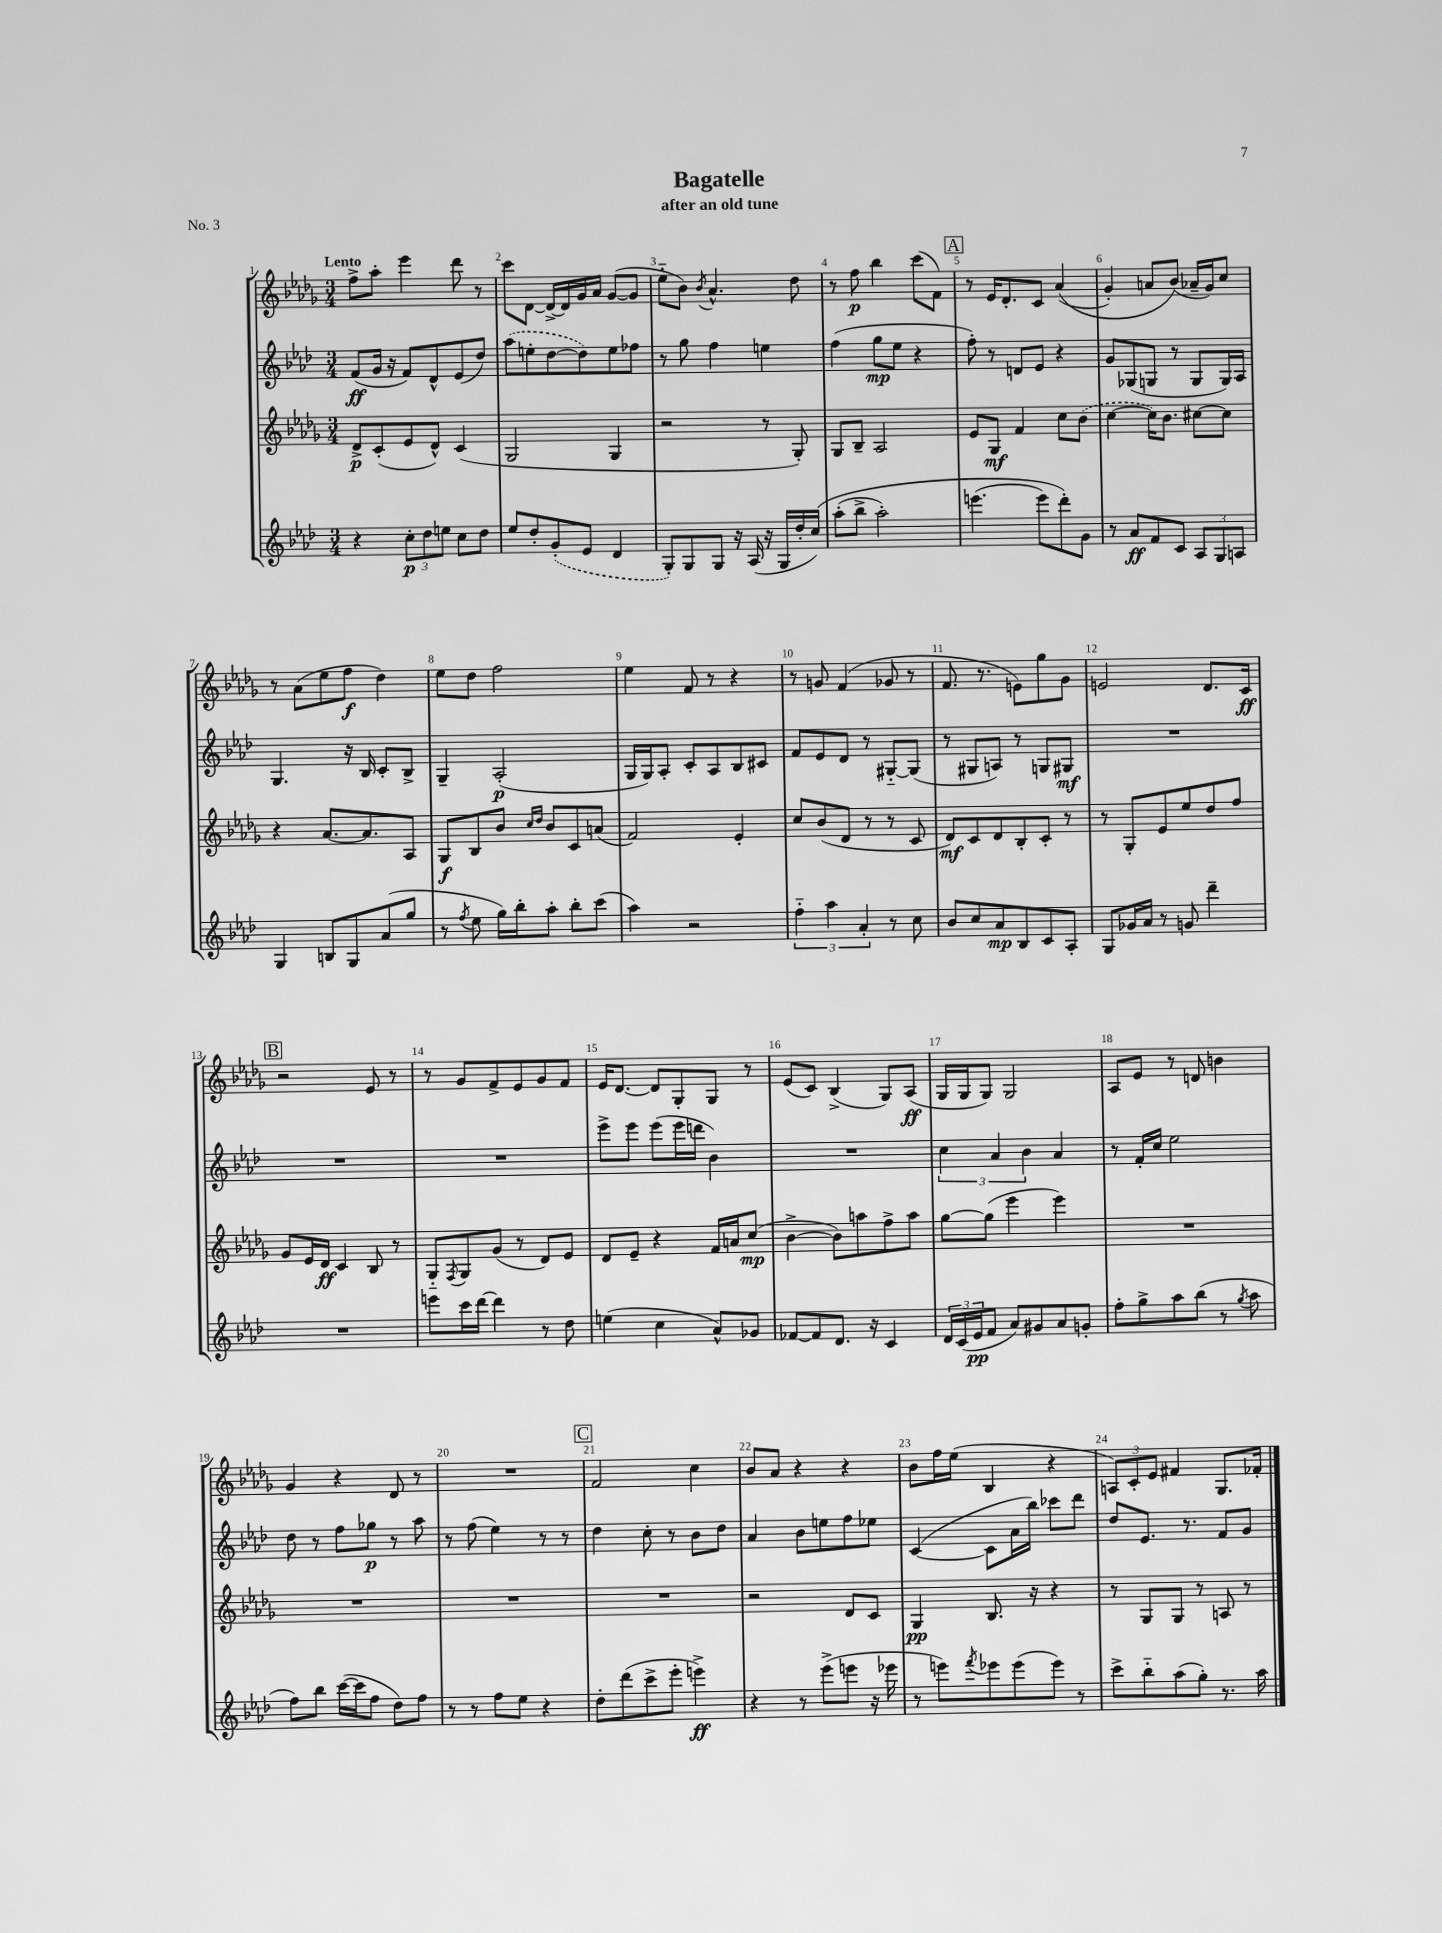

**kern	**kern	**kern	**kern
*staff4	*staff3	*staff2	*staff1
*clefG2	*clefG2	*clefG2	*clefG2
*k[b-e-a-d-]	*k[b-e-a-d-g-]	*k[b-e-a-d-]	*k[b-e-a-d-g-]
*M3/4	*M3/4	*M3/4	*M3/4
4r	8d-^	(8f	8ff^
.	(8c'	16g	8aa-'
.	.	16r	.
12cc'	8e-	8f)	4eee-
12dd-	.	.	.
.	8d-^^)	8d-^^	.
12ee	.	.	.
8cc	(4c	(8e-	8ddd-
8dd-	.	8dd-)	8r
=	=	=	=
8ee-	2G-	(8aa-	8ccc
8dd-'	.	8ee'	[8d-
(8g'	.	[8dd-	16d-^_
.	.	.	16d-]
8e-	.	8dd-])	16g-
.	.	.	16a-
4d-	4G-	8ee	([8g-
.	.	8ff-	8g-]
=	=	=	=
8G')	2r	8r	8ee-'~
8G	.	8gg	8b-)
.	.	.	8qb-
8G	.	4ff	4.a-^^
16r	.	.	.
(16A-	.	.	.
16r	8r	4ee	.
16G	.	.	.
16dd-'	8G-')	.	8dd-
&(16cc)	.	.	.
=	=	=	=
(8aa-'	8G-	(4ff	8r
8bb-^	8B-~	.	8ff
2aa-')	2A-	8gg	4bb-
.	.	8ee-	.
.	.	4r	(8ccc
.	.	.	8f)
=	=	=	=
(4.eee	8e-	8ff')	8r
.	8G-	8r	16e-
.	.	.	8.d-'
.	4f	8d	.
8eee)	.	8e-	8c
8ddd-'&)	8cc	4r	&((4a-
8g	(8b-	.	.
=	=	=	=
8r	[4cc	8g	4g-')
8a-	.	(8G-	.
8f	16cc])	8G	8a
.	8.b-	.	.
8c	.	8r	(8b-&)
12A-	[8cc#	8G	16a-~
.	.	.	16g-)
12G	.	.	.
.	8cc#]	16G)	8cc
12A	.	.	.
.	.	16A-	.
=	=	=	=
4G	4r	4.G	8r
.	.	.	(8a-
8B	[8.a-	.	8ee-
8G	.	16r	8ff
.	8.a-]	16B-	.
(8a-	.	8c'	4dd-)
8gg	8A-	8B-^	.
=	=	=	=
8r	8G-	4G~	8ee-
8qff	.	.	.
8ee-	8B-	.	8dd-
16gg)	8b-	(2A-'	2ff
16bb-'	.	.	.
.	16qqcc	.	.
.	16qqdd-	.	.
8aa-'	8b-	.	.
8bb-'	8c	.	.
(8ccc	(8a	.	.
=	=	=	=
4aa-)	2f)	16G	4ee-
.	.	16G)	.
.	.	8A-'	.
2r	.	8c'	8f
.	.	8A-	8r
.	4e-'	8B-	4r
.	.	8c#	.
=	=	=	=
6ff'~	8cc	8f	8r
.	(8b-	8e-	8g
6aa-	.	.	.
.	8d-	8d-	(4f
6a-'	.	.	.
.	8r	8r	.
8r	8r	[8G#'~	8g-
8cc	8c	(8G#]	8r
=	=	=	=
8b-	8d-)	8r	8.f
8cc	8c	8G#	.
.	.	.	8.r
8a-	8d-	8A)	.
8B-	8B-'	8r	8e)
8c	8c'	8G	8gg-
8A-'	8r	8G#	8g-
=	=	=	=
8G	8r	2.r	2e
16g-	8G-'	.	.
16a-	.	.	.
8r	8e-	.	.
8g	8ee-	.	.
4ddd-~	8dd-	.	8.d-
.	8ff	.	.
.	.	.	16c
=	=	=	=
2.r	8g-	2.r	2r
.	16e-	.	.
.	16d-	.	.
.	4c	.	.
.	8B-	.	8e-
.	8r	.	8r
=	=	=	=
8eee	8G-'~	2.r	8r
.	8qF	.	.
16ccc	8G-	.	8g-
[16ddd-	.	.	.
4ddd-]	(8g-	.	8f^
.	8r	.	8e-
8r	8d-)	.	8g-
8dd-	8e-	.	8f
=	=	=	=
(4ee	8d-	8eee-^	16e-
.	.	.	[8.d-
.	8e-~	8eee-	.
4cc	4r	(8eee-	8d-]
.	.	16eee-	8G-'
.	.	16ddd	.
8a-^^)	16f	4b-)	8G-
.	16a	.	.
8g-	(8cc	.	8r
=	=	=	=
[8f-	[4b-^	2.r	(8e-
8f-]	.	.	8c)
8.d-	8b-])	.	(4B-^
.	8aa	.	.
16r	.	.	.
4c	8ff^	.	8G-)
.	8aa	.	(8A-
=	=	=	=
24d-	[8gg-	6cc	16G-
(24c	.	.	.
.	.	.	16G-
24e-	.	.	.
8f	(8gg-]	.	8G-)
.	.	6a-	.
8a-)	4eee-	.	2G-
.	.	6b-	.
8g#	.	.	.
8a-	4eee-)	4a-	.
8g'	.	.	.
=	=	=	=
8ff'	2.r	8r	8A-
8gg^	.	16f'	8e-
.	.	16cc	.
8aa-	.	2ee-	8r
(8bb-	.	.	8d
8r	.	.	4b
8qgg	.	.	.
8aa-	.	.	.
=	=	=	=
8ff)	2.r	8dd-	4g-
8bb-	.	8r	.
([16ccc	.	8ff	4r
16ccc]	.	.	.
8ff	.	8gg-	.
8dd-)	.	8r	8d-
8ff	.	8aa-	8r
=	=	=	=
8r	2.r	8r	2.r
8r	.	(8ff	.
8ff	.	4ee-)	.
8ee-	.	.	.
4r	.	8r	.
.	.	8r	.
=	=	=	=
8dd-'	2.r	4dd-	2f
(8ddd-	.	.	.
8ccc^	.	8cc'	.
8eee-'	.	8r	.
4eee^)	.	8b-	4cc
.	.	8dd-	.
=	=	=	=
4r	2r	4a-	8b-
.	.	.	8a-
8r	.	8b-	4r
(8eee-^	.	8ee	.
8eee	8d-	8ff	4r
16r	8c	8ee-	.
16eee-	.	.	.
=	=	=	=
8r	4G-	([4c	8b-
8eee)	.	.	16ff
.	.	.	(16ee-
8qfff	.	.	.
8eee-	8.B-	8c]	4B-
(8eee-	.	16a-	.
.	16r	16bb-)	.
8eee-)	4r	8ccc-	4r
8r	.	8ddd-	.
=	=	=	=
8ccc^	8r	8dd-	12A)
.	.	.	12c'
8bb-'~	8G-	8.e-	.
.	.	.	12e-
(8aa-	8G-	.	4f#
.	.	8.r	.
8gg')	8r	.	.
8.r	8A	8f	8.G-
.	8r	8g	.
16aa-	.	.	16f-'
==	==	==	==
*-	*-	*-	*-
